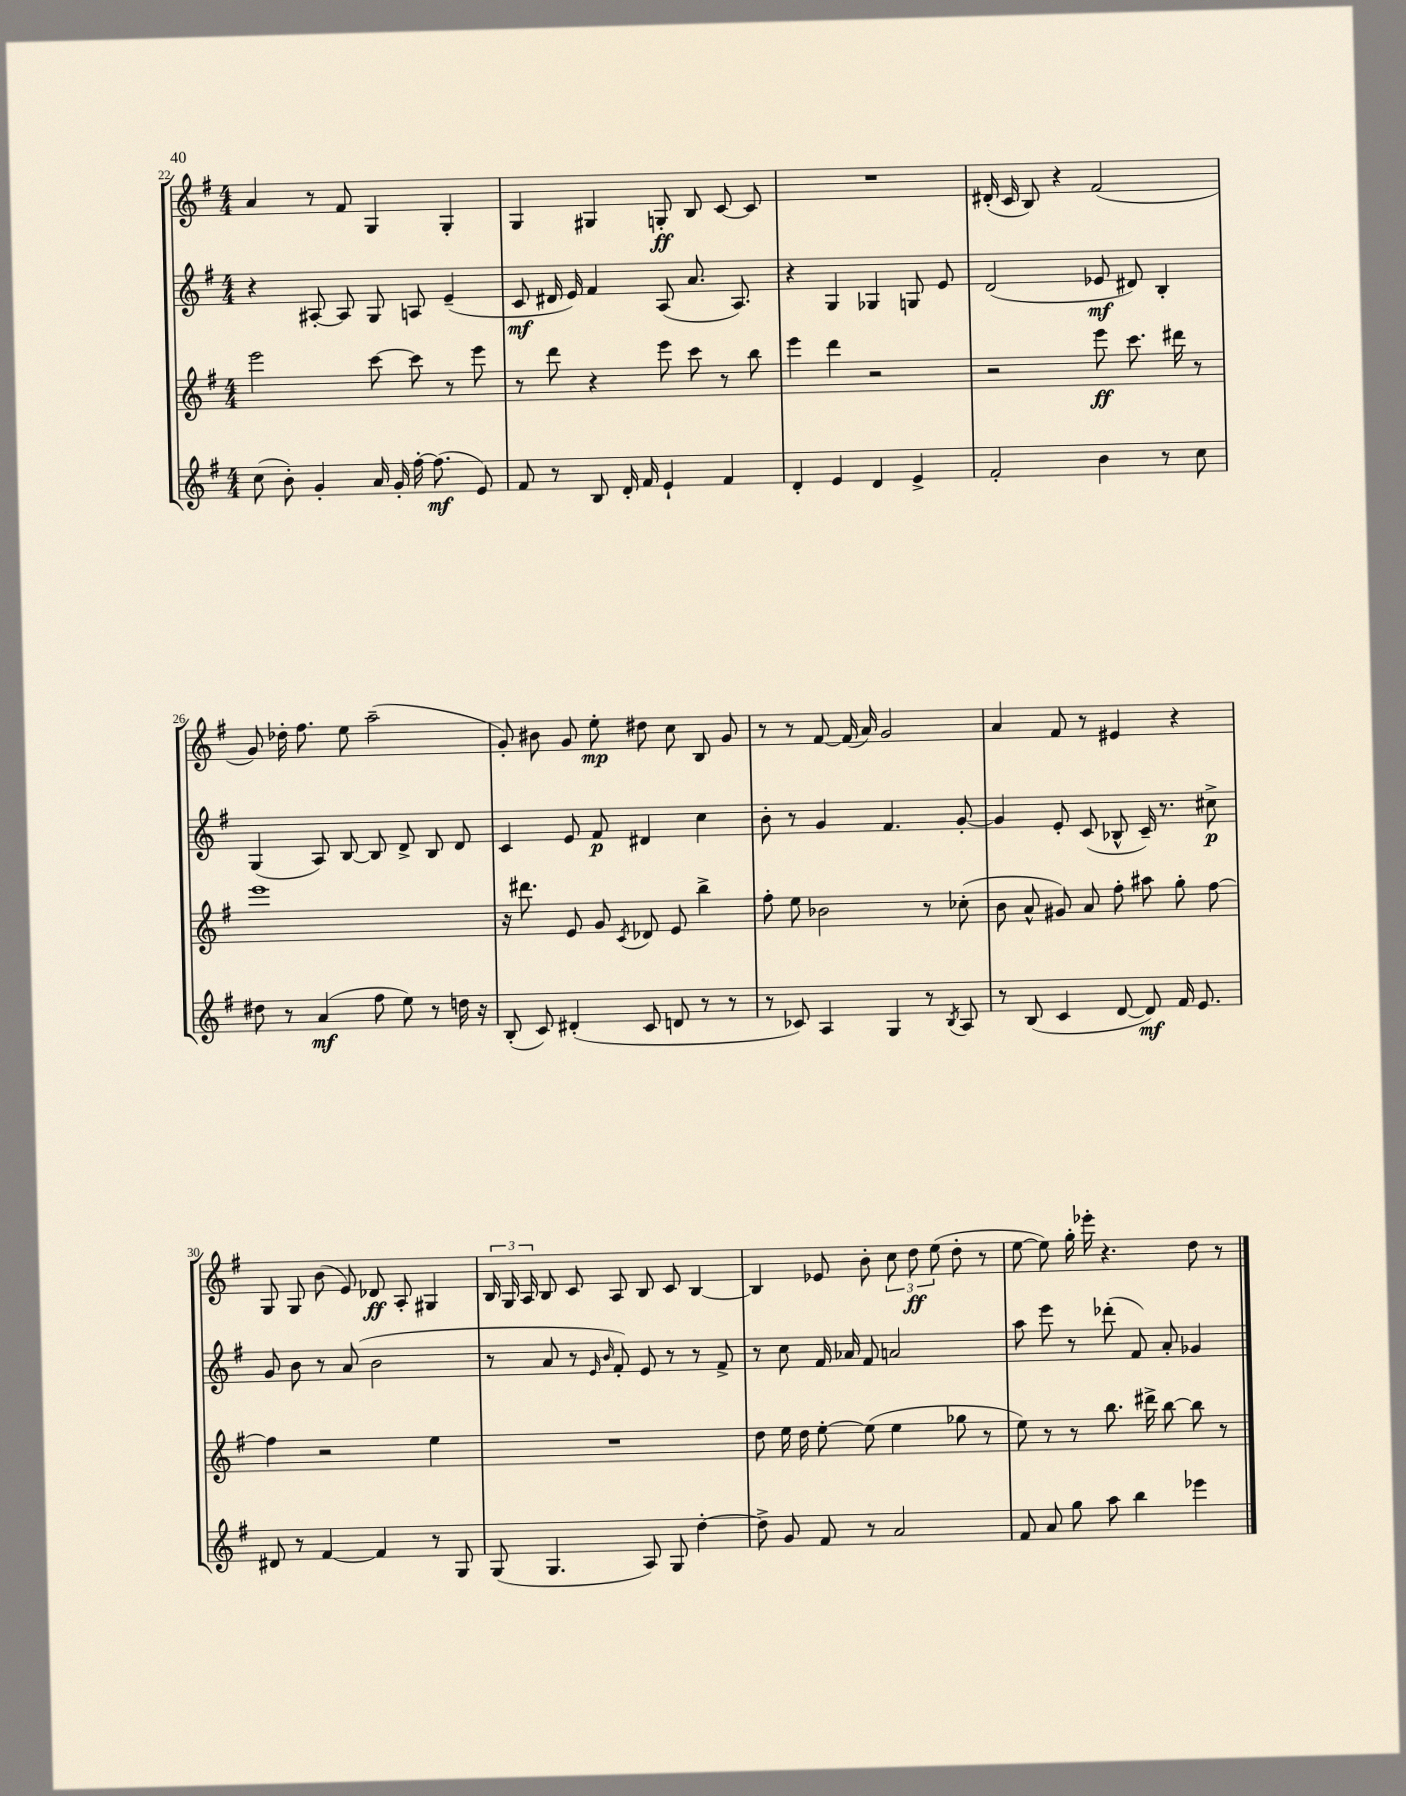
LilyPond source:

<<
\new StaffGroup <<
\new Staff = "s0" {
    \clef treble \key g \major \numericTimeSignature \time 4/4
    \autoBeamOff a'4 r8 fis'8 g4 g4-. |
    g4 gis4 g8-.\ff b8 c'8~ c'8 |
    R1 |
    dis'16-.( c'16 b8) r4 fis'2( |
    g'8) des''16-. fis''8. e''8 a''2--( |
    g'8-.) bis'8 g'8 e''8-.\mp dis''8 c''8 b8 g'8 |
    r8 r8 fis'8~ fis'16( a'16) g'2 |
    a'4 fis'8 r8 eis'4 r4 |
    g8 g8 b'8( e'8) des'8\ff a8-. gis4 |
    \tuplet 3/2 { b16 g16 a16 } b8 c'8 a8 b8 c'8 b4~ |
    b4 ees'8 b'8-. \tuplet 3/2 { c''8 d''8\ff e''8( } d''8-. r8 |
    e''8~ e''8) g''16-. ees'''16-. r4. d''8 r8 \bar "|." |
}
\new Staff = "s1" {
    \clef treble \key g \major \numericTimeSignature \time 4/4
    \autoBeamOff r4 ais8~-. ais8 g8 a8 e'4--( |
    c'8\mf dis'16 e'16) fis'4 a8( a'8. a8.) |
    r4 g4 ges4 g8 e'8 |
    d'2( ees'8\mf dis'8) b4-. |
    g4( a8) b8~ b8 d'8-> b8 d'8 |
    c'4 e'8 fis'8\p dis'4 c''4 |
    b'8-. r8 g'4 fis'4. g'8~-. |
    g'4 e'8-. c'8( bes8-^ c'16--) r8. cis''8->\p |
    g'8 b'8 r8 a'8( b'2 |
    r8 a'8 r8 \grace { e'16 b'16 } fis'8-.) e'8 r8 r8 fis'8-> |
    r8 c''8 fis'16 aes'16 fis'8 a'2 |
    a''8 e'''8 r8 des'''8-.( fis'8) a'8-. ges'4 \bar "|." |
}
\new Staff = "s2" {
    \clef treble \key g \major \numericTimeSignature \time 4/4
    \autoBeamOff e'''2 c'''8~ c'''8 r8 e'''8 |
    r8 d'''8 r4 e'''8 c'''8 r8 b''8 |
    e'''4 d'''4 r2 |
    r2 e'''8\ff c'''8. dis'''16 r8 |
    e'''1 |
    r16 dis'''8. e'8 g'8 \acciaccatura { c'8 } des'8 e'8 b''4-> |
    fis''8-. e''8 bes'2 r8 ces''8-.( |
    b'8 a'8-^ gis'8) a'8 fis''8-. ais''8 g''8-. fis''8~ |
    fis''4 r2 e''4 |
    R1 |
    d''8 e''16 d''16 e''8~-. e''8( e''4 ges''8 r8 |
    e''8) r8 r8 b''8. dis'''16-> b''8~ b''8 r8 \bar "|." |
}
\new Staff = "s3" {
    \clef treble \key g \major \numericTimeSignature \time 4/4
    \autoBeamOff c''8( b'8-.) g'4-. a'16 g'16-. fis''16~-. fis''8.\mf( e'8) |
    fis'8 r8 b8 d'16-. fis'16 e'4-! fis'4 |
    d'4-. e'4 d'4 e'4-> |
    fis'2-. b'4 r8 c''8 |
    dis''8 r8 a'4\mf( fis''8 e''8) r8 d''16 r16 |
    b8-.( c'8) dis'4-.( c'8 d'8 r8 r8 |
    r8 ces'8) a4 g4 r8 \acciaccatura { b8 } a8 |
    r8 b8( c'4 d'8~ d'8\mf) fis'16 e'8. |
    dis'8 r8 fis'4~ fis'4 r8 g8 |
    g8( g4. a8) g8 d''4~-. |
    d''8-> g'8 fis'8 r8 a'2 |
    fis'8 a'8 g''8 a''8 b''4 ees'''4 \bar "|." |
}
>>
>>
\layout { \context { \Score currentBarNumber = #22 } }
